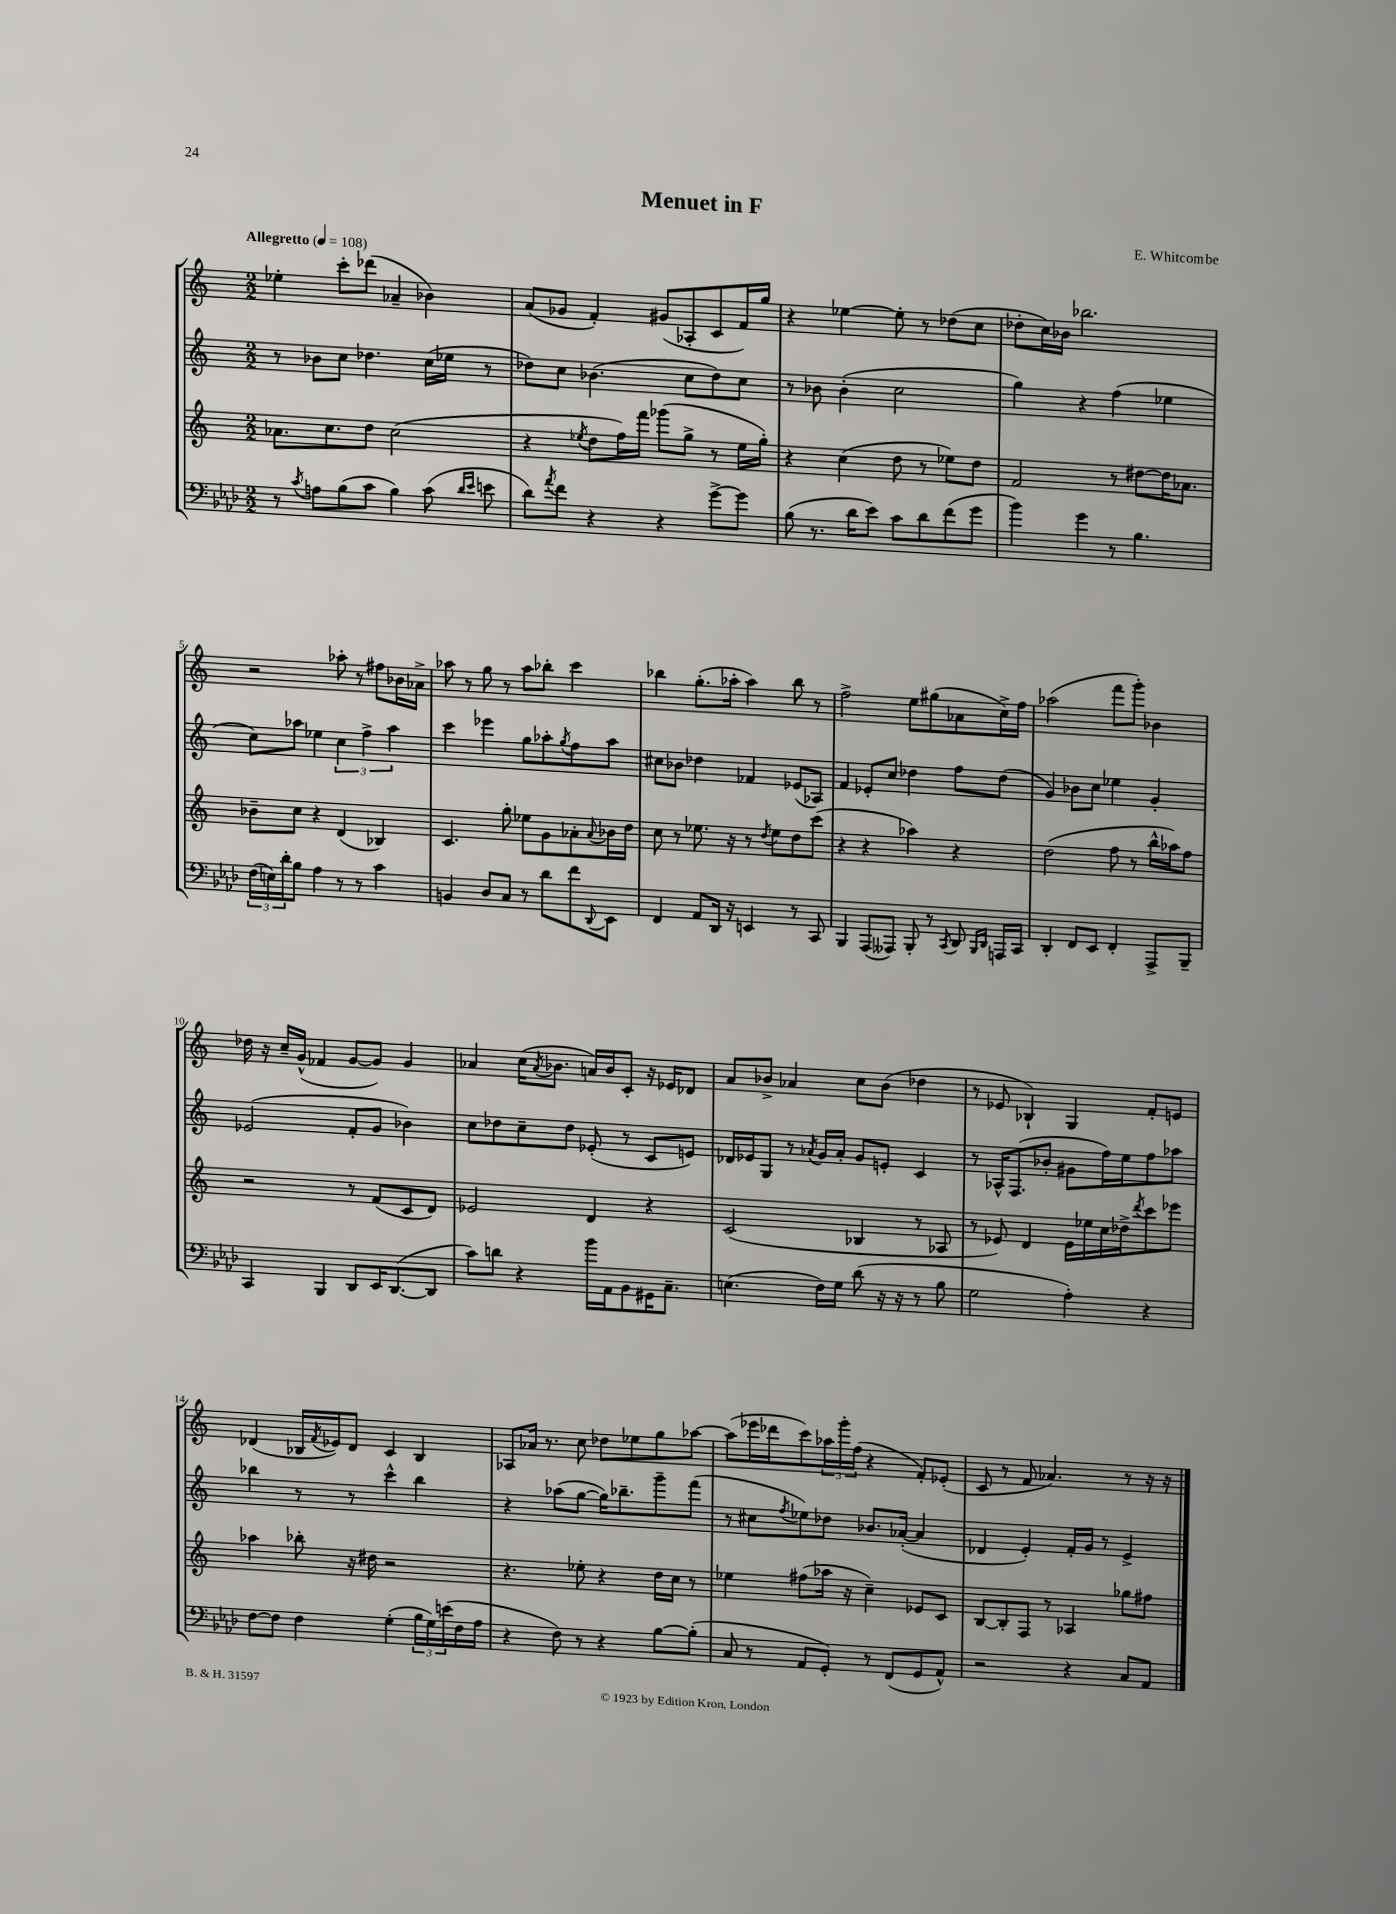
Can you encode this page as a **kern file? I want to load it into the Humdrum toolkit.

**kern	**kern	**kern	**kern
*staff4	*staff3	*staff2	*staff1
*clefF4	*clefG2	*clefG2	*clefG2
*k[b-e-a-d-]	*k[]	*k[]	*k[]
*M2/2	*M2/2	*M2/2	*M2/2
*MM108	*MM108	*MM108	*MM108
8r	8.a-	8r	4ee-'
8qc	.	.	.
8A	.	8b-	.
.	8.cc	.	.
(8B-	.	8cc	8ccc'
8c	8dd	4.dd-	(8ddd-
4B-)	(2cc	.	4a-~
(8c	.	(16cc	4b-)
.	.	16ee-	.
16qqd-	.	.	.
16qqe-	.	.	.
8e	.	8r	.
=	=	=	=
8d-)	4r	8dd-)	(8a
8qa-	.	.	.
8f	.	8cc	8g-
.	8qee-	.	.
4r	8dd	(4.b-	4f')
.	16ff)	.	.
.	16fff	.	.
4r	(8ggg-	.	(8g#
.	8gg^	8cc	8A-'
[8g^	8r	8dd-)	8c
8g]	16ee-	8cc	16f)
.	16gg')	.	16gg
=	=	=	=
(8B-	4r	8r	4r
8.r	.	8b-	.
.	(4cc	(4b-'	[4ee-
16d-	.	.	.
8e-)	.	.	.
8c	8dd	2cc	8ee-']
8d-	8r	.	8r
(8f	8ee-)	.	(8dd-
8g	8dd	.	8cc
=	=	=	=
4b-)	2f	4gg)	8dd-'
.	.	.	16cc)
.	.	.	16b-
4g	.	4r	2.bb-
8r	8r	(4ff	.
4.B-	[8dd#	.	.
.	16dd#]	4ee-	.
.	8.a-	.	.
=	=	=	=
(24F	8b-~	8cc)	2r
24E)	.	.	.
24d-'	.	.	.
8B-	8cc	8aa-	.
4A-	4r	4ee-	.
8r	(4d	6cc	8aa-'
8r	.	.	8r
.	.	6ff^	.
4c	4B-)	.	8ff#
.	.	6aa-	.
.	.	.	16b-
.	.	.	16a-^
=	=	=	=
4BB	4.c	4ccc	8aa-
.	.	.	8r
8D-	.	4eee-	8gg
8C	8gg'	.	8r
8r	8ee-	8gg	8aa-
8d-	8g	8aa-'	8bb-'
.	.	8qgg	.
8f	8a-'	8ff	4ccc
8qqDD-	8qqa-	.	.
8EE-	16b-	8aa-	.
.	16dd	.	.
=	=	=	=
4FF	8cc	8cc#	4bb-
.	8r	8b-	.
8AA-	8.ee-	4dd-	(8.gg'
16DD-	.	.	.
16r	16r	.	16aa-'
4EE	8r	4f-	4aa-)
.	8qdd	.	.
.	8ee-	.	.
8r	8dd	(8e-	8bb-
8CC	(8ccc	8A-)	8r
=	=	=	=
4BBB-	4r	4f	2ff^
(8AAA-	4r	8e-'	.
8AAA--)	.	8cc	.
8BBB-'	4aa-)	4dd-	8ee
8r	.	.	(8gg#
8qCC	.	.	.
8DD-	4r	8ff	8a-
16qqBBB-	.	.	.
16qqDD-	.	.	.
16AAA	.	(8dd-	16cc^)
16CC	.	.	16ff
=	=	=	=
4DD-'	(2dd	4g)	(2aa-
8FF	.	8b-	.
8EE-	.	8cc	.
4FF'	8ff	4ee-	8fff
.	8r	.	8ggg')
8AAA-^	16bb^^	4g'	4b-
.	16aa-)	.	.
8BBB-~	8ff	.	.
=	=	=	=
4CC	2r	(2e-	16dd-
.	.	.	16r
.	.	.	16cc~
.	.	.	(16g^^
4BBB-	.	.	4f-
8DD-	8r	8f'	[8g
16EE-	(8f	8g	8g])
([8.DD-	.	.	.
.	8c	4b-)	4g
8DD-]	8d)	.	.
=	=	=	=
8c)	2e-	8cc	4a-
8d	.	8dd-	.
4r	.	8cc~	(16cc
.	.	.	8qa-
.	.	.	8.b-
.	.	8dd-	.
16b-	4d	(8e-'	16a)
16AA-	.	.	16b-
8BB-	.	8r	8c'
16GG#	4r	8c	16r
8.C~	.	.	16e-
.	.	8e)	8d-
=	=	=	=
(4.E	(2c	16d-	8a
.	.	16e-	.
.	.	8G	8b-^
.	.	8r	4a-
.	.	8qa-	.
16F)	.	16g	.
16G	.	16a-'	.
(8d-	4B-	8g	8cc
16r	.	8e'	(8b-
16r	.	.	.
8r	8r	4c	4dd-
8B-	8A-	.	.
=	=	=	=
2G	8r	8r	8r
.	8e-)	16A-^^	8e-
.	.	(8.F	.
.	4d	.	4B-`)
.	.	8b-'	.
4A-')	16e-	8g#	4G
.	16ee-	.	.
.	16cc	16ff)	.
.	16dd-^	16ee	.
.	8qddd	.	.
4r	8ccc	8ff	8f'
.	8eee-	8aa-	8e
=	=	=	=
[8F	4aa-	4bb-	(4d-
8F]	.	.	.
4F	8bb-'	8r	16B-
.	.	.	8qf
.	.	.	16e-)
.	16r	8r	8d-
.	16dd#	.	.
(4G'	2r	4ccc^^	4c
24B-	.	4bb-	4B-
24G)	.	.	.
(24e	.	.	.
16F	.	.	.
16A-	.	.	.
=	=	=	=
4r	4.r	4r	8A-
.	.	.	16a-
.	.	.	8.r
8F)	.	(8aa-	.
8r	8ee-'	[8gg	8cc
4r	4r	16gg])	8dd-
.	.	8.bb-~	.
.	.	.	8ee-
[8B-	16dd	8ggg~	8gg
.	16cc	.	.
(8B-']	8r	(8fff	[8aa-
=	=	=	=
8C	4ee-	8r	(8aa-]
8r	.	8cc#	16eee-
.	.	.	16ddd-
.	.	8qff	.
8AA-	(8ff#	8ee-)	8ccc)
8GG')	16aa-	8dd-	24aa-
.	.	.	24ggg'
.	16r	.	.
.	.	.	(24ff
8r	4cc~)	8.b-	4r
(8FF	.	.	.
.	.	([16a-'	.
8GG	8e-	4a-]	8f')
8AA-^^)	8c	.	(8e-'
=	=	=	=
2r	[8B	4d-	8c
.	8B']	.	8r
.	8F	4e')	8f
.	8r	.	4.a-)
4r	4A-	16f'	.
.	.	16g	.
.	.	8r	.
8C	8gg-	4e^	8r
8AA-	8ff#	.	16r
.	.	.	16r
==	==	==	==
*-	*-	*-	*-
